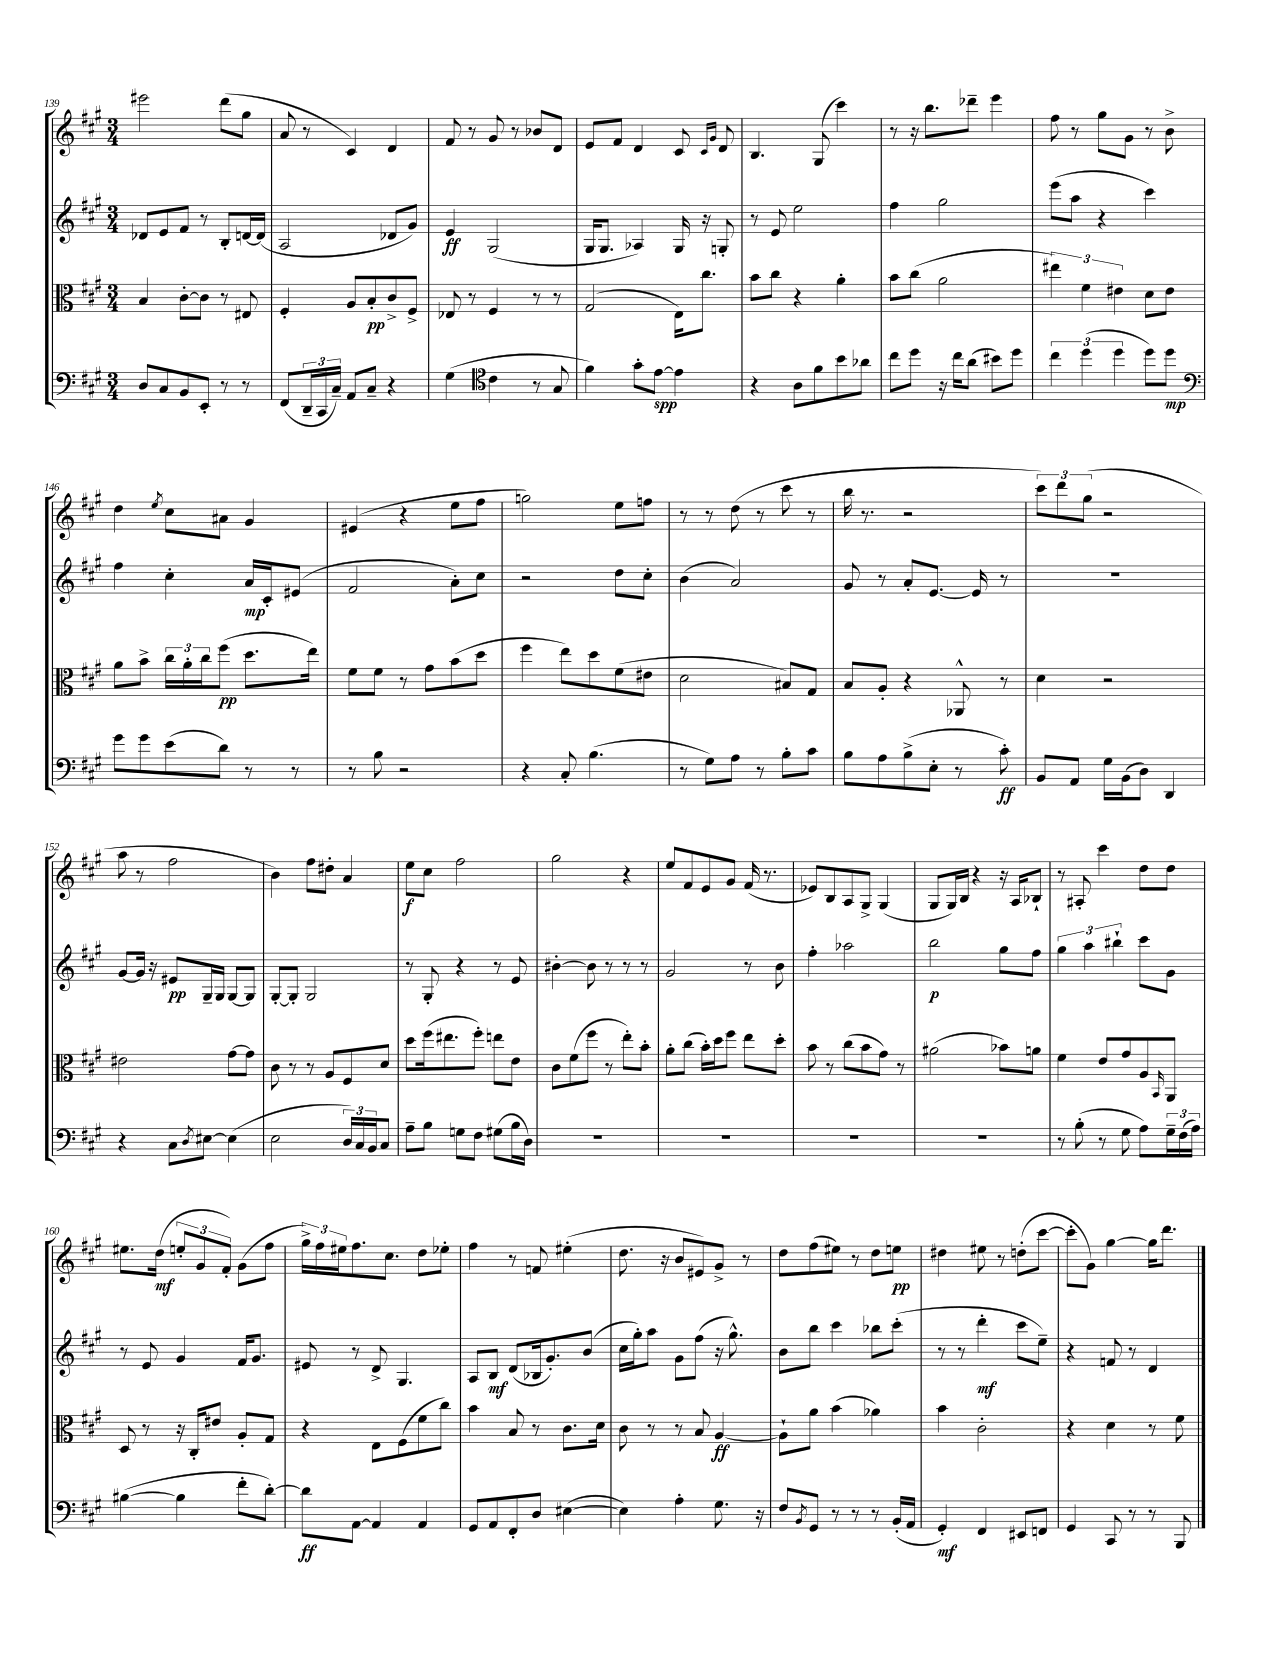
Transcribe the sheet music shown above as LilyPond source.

<<
\new StaffGroup <<
\new Staff = "s0" {
    \clef treble \key a \major \numericTimeSignature \time 3/4
    eis'''2 d'''8( gis''8 |
    a'8 r8 cis'4) d'4 |
    fis'8 r8 gis'8 r8 bes'8 d'8 |
    e'8 fis'8 d'4 cis'8 \grace { cis'16 gis'16 } d'8 |
    b4. gis8( cis'''4) |
    r8 r16 b''8. des'''8-- e'''4 |
    fis''8 r8 gis''8 gis'8 r8 b'8-> |
    d''4 \acciaccatura { e''8 } cis''8 ais'8 gis'4 |
    eis'4( r4 e''8 fis''8 |
    g''2) e''8 f''8 |
    r8 r8 d''8( r8 cis'''8 r8 |
    b''16 r8. r2 |
    \tuplet 3/2 { cis'''8) d'''8 gis''8( } r2 |
    a''8 r8 fis''2 |
    b'4) fis''8 dis''8-. a'4 |
    e''8\f cis''8 fis''2 |
    gis''2 r4 |
    e''8 fis'8 e'8 gis'8 fis'16( r8. |
    ees'8) b8 a8 gis8-> gis4( |
    gis8 gis16) b16 r4 r16 a16 bes8-! |
    r8 ais8-. cis'''4 d''8 d''8 |
    eis''8. d''16\mf( \tuplet 3/2 { e''8-. gis'8 fis'8-.) } gis'8( fis''8 |
    \tuplet 3/2 { gis''16->) fis''16 eis''16 } fis''8. cis''8. d''8 ees''8-. |
    fis''4 r8 f'8 eis''4-.( |
    d''8. r16 b'8 eis'8) gis'8-> r8 |
    d''8 fis''8( eis''8) r8 d''8 e''8\pp |
    dis''4 eis''8 r8 d''8-.( cis'''8~ |
    cis'''8-. gis'8) gis''4~ gis''16 d'''8. \bar "|." |
}
\new Staff = "s1" {
    \clef treble \key a \major \numericTimeSignature \time 3/4
    des'8 e'8 fis'8 r8 b8-. d'16~ d'16( |
    a2 des'8 gis'8) |
    e'4\ff gis2( |
    gis16 gis8. aes4) gis16 r16 g8-. |
    r8 e'8 e''2 |
    fis''4 gis''2 |
    e'''8( a''8 r4 cis'''4) |
    fis''4 cis''4-. a'16\mp cis'16-. eis'8( |
    fis'2 a'8-.) cis''8 |
    r2 d''8 cis''8-. |
    b'4( a'2) |
    gis'8 r8 a'8-. e'8.~ e'16 r8 |
    R2. |
    gis'8~ gis'16 r16 eis'8\pp gis16-- gis16 gis8~ gis8 |
    gis8~-. gis8-. gis2 |
    r8 gis8-. r4 r8 e'8 |
    bis'4~-. bis'8 r8 r8 r8 |
    gis'2 r8 b'8 |
    fis''4-. aes''2 |
    b''2\p gis''8 fis''8 |
    \tuplet 3/2 { gis''4 a''4 bis''4-! } cis'''8 gis'8 |
    r8 e'8 gis'4 fis'16 gis'8. |
    eis'8 r8 d'8-> gis4. |
    a8 b8\mf d'8( bes16 gis'8.-.) b'8( |
    cis''16 gis''16-.) a''8 gis'8 fis''8( r16 gis''8.-^) |
    b'8 b''8 cis'''4 bes''8 cis'''8-.( |
    r8 r8 d'''4-.\mf cis'''8 e''8--) |
    r4 f'8 r8 d'4 \bar "|." |
}
\new Staff = "s2" {
    \clef alto \key a \major \numericTimeSignature \time 3/4
    b4 cis'8~-. cis'8 r8 eis8 |
    fis4-. a8 b8-.\pp cis'8-> fis8-> |
    ees8 r8 fis4 r8 r8 |
    gis2( e16) cis''8. |
    b'8 cis''8 r4 a'4-. |
    b'8 cis''8( a'2 |
    \tuplet 3/2 { eis''4) fis'4 eis'4 } d'8 eis'8 |
    a'8 b'8-> \tuplet 3/2 { cis''16 a'16-. cis''16 } fis''8\pp( d''8. e''16) |
    fis'8 fis'8 r8 gis'8 b'8( d''8 |
    fis''4 e''8) d''8 fis'8( eis'8 |
    d'2 bis8) gis8 |
    b8 a8-. r4 aes,8-^ r8 |
    d'4 r2 |
    eis'2 gis'8~ gis'8 |
    cis'8 r8 r8 a8 fis8 d'8 |
    d''8 fis''16( eis''8. fis''8-.) e''8 e'8 |
    cis'8 fis'8( fis''8 r8 e''8-.) b'8-. |
    a'8-. cis''8( b'16-.) d''16 fis''8 e''8 d''8-. |
    b'8 r8 cis''8( b'8 gis'8) r8 |
    ais'2( bes'8) a'8 |
    fis'4 e'8 gis'8 a8 \grace { b,16 } a,8 |
    d8 r8 r16 cis16-. eis'8 a8-. gis8 |
    r4 e8 fis8( fis'8 cis''8) |
    b'4 b8 r8 cis'8. d'16 |
    cis'8 r8 r8 b8 a4~\ff |
    a8-! a'8 b'4( aes'4) |
    b'4 cis'2-. |
    r4 d'4 r8 fis'8 \bar "|." |
}
\new Staff = "s3" {
    \clef bass \key a \major \numericTimeSignature \time 3/4
    d8 cis8 b,8 e,8-. r8 r8 |
    fis,8( \tuplet 3/2 { d,16-- cis,16 cis16--) } a,8 cis8-- r4 |
    gis4( \clef tenor cis'4 r8 gis8 |
    fis'4) gis'8-. e'8~\spp e'4 |
    r4 a8 fis'8 b'8 aes'8 |
    cis''8 d''8 r16 cis''16 a'8( bis'8) d''8 |
    \tuplet 3/2 { cis''4 d''4( d''4 } d''8) d''8\mp |
    \clef bass gis'8 gis'8 e'8( d'8) r8 r8 |
    r8 b8 r2 |
    r4 cis8-. b4.( |
    r8 gis8) a8 r8 b8-. cis'8 |
    b8 a8 b8->( e8-. r8 cis'8-.\ff) |
    b,8 a,8 gis16 b,16( d8) d,4 |
    r4 cis8 \acciaccatura { d8 } eis8~ eis4( |
    e2 \tuplet 3/2 { d16) cis16 b,16 } cis8 |
    a8-- b8 g8 fis8 gis8( b16 d16) |
    R2. |
    R2. |
    R2. |
    R2. |
    r8 b8-.( r8 gis8 a8) \tuplet 3/2 { gis16-- fis16( a16) } |
    bis4~( bis4 fis'8-. d'8~-.) |
    d'8\ff a,8~ a,4 a,4 |
    gis,8 a,8 fis,8-. d8 eis4~( |
    eis4) a4-. gis8. r16 |
    fis8 \acciaccatura { b,8 } gis,8 r8 r8 r8 b,16-.( a,16 |
    gis,4-.\mf) fis,4 eis,8 f,8 |
    gis,4 cis,8 r8 r8 b,,8 \bar "|." |
}
>>
>>
\layout { \context { \Score currentBarNumber = #139 } }
